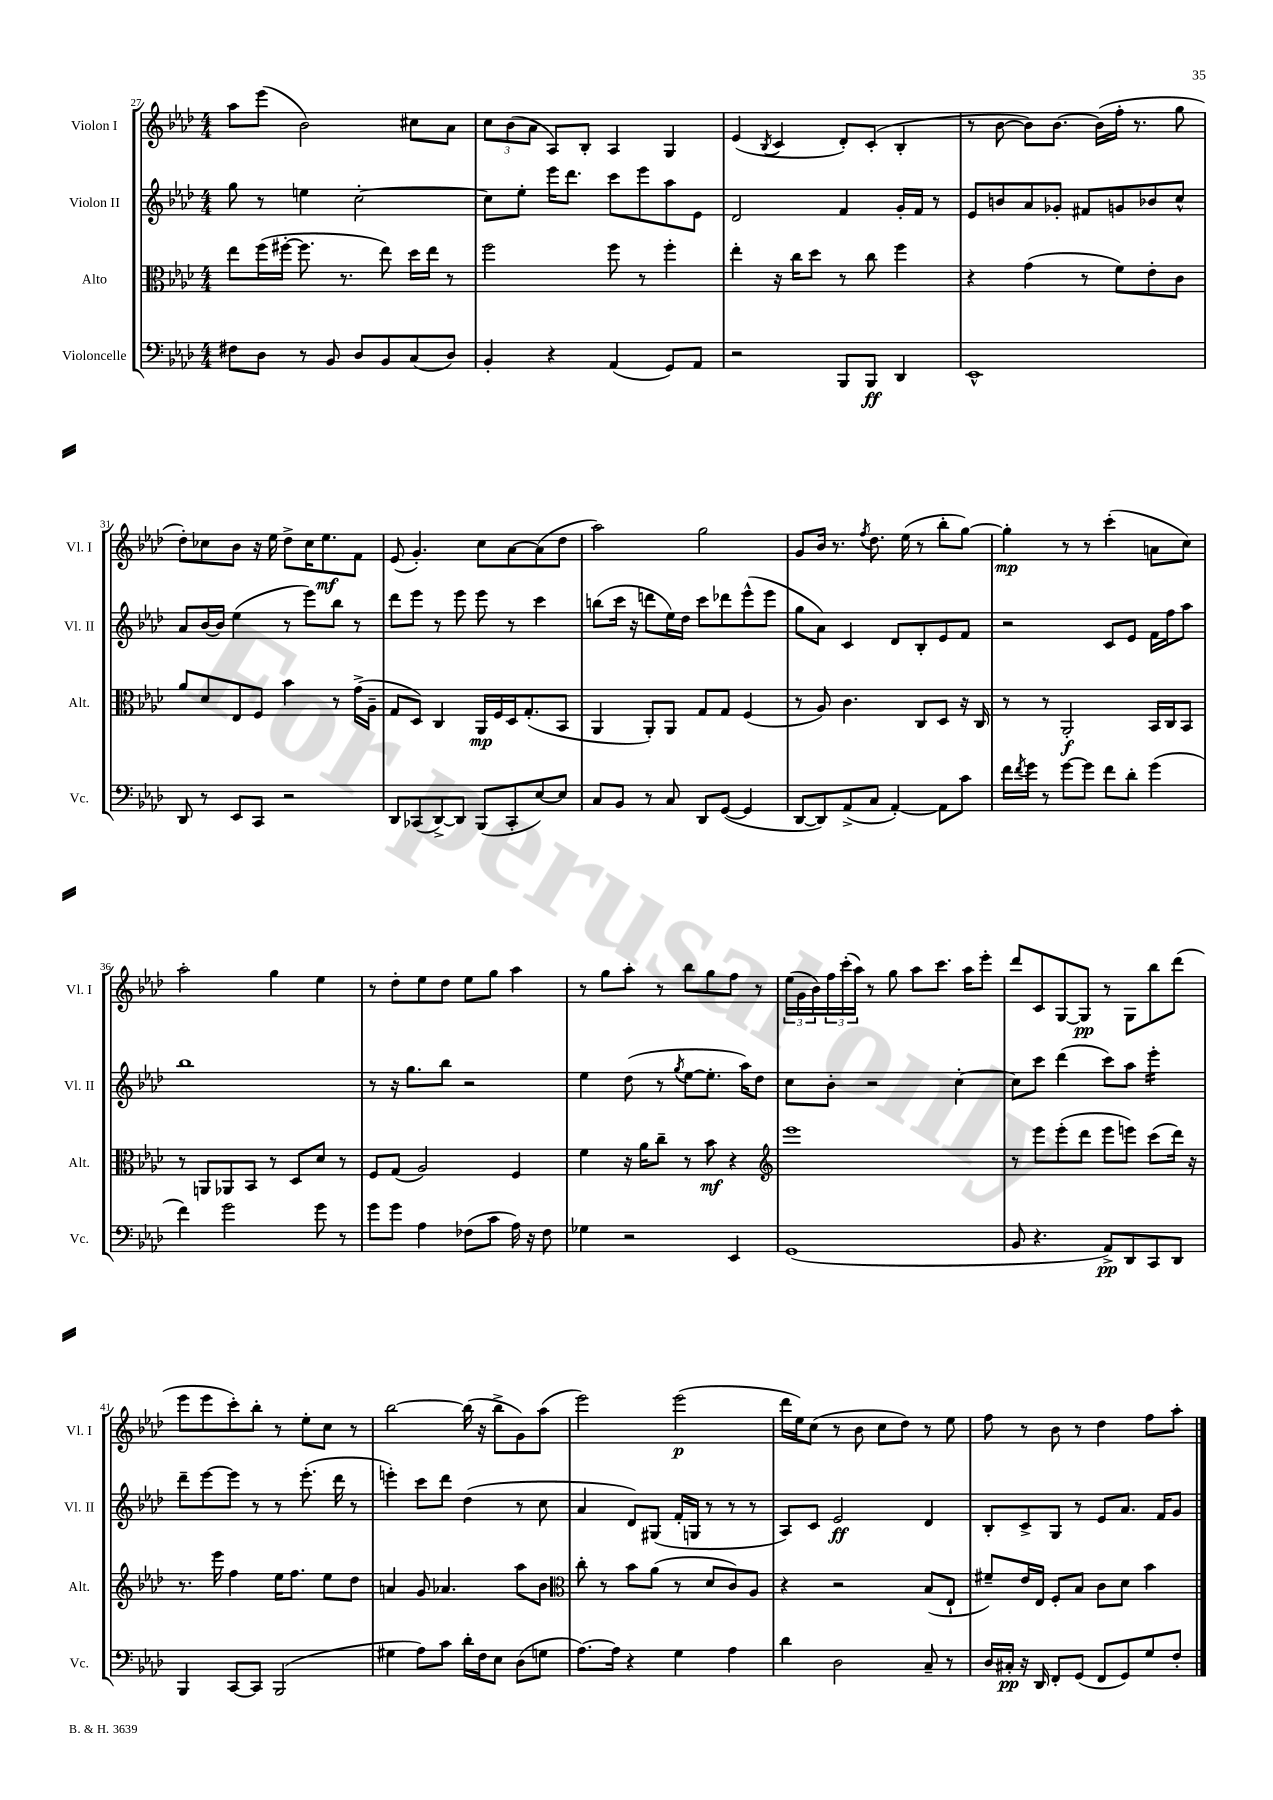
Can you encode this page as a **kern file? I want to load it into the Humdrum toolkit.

**kern	**kern	**kern	**kern
*staff4	*staff3	*staff2	*staff1
*clefF4	*clefC3	*clefG2	*clefG2
*k[b-e-a-d-]	*k[b-e-a-d-]	*k[b-e-a-d-]	*k[b-e-a-d-]
*M4/4	*M4/4	*M4/4	*M4/4
8F#	8ee-	8gg	8aa-
8D-	(16ff	8r	(8eee-
.	[16ff#'	.	.
8r	8.ff#]	4ee	2b-)
8BB-	.	.	.
.	8.r	.	.
8D-	.	[2cc'	.
8BB-	8ee-)	.	.
(8C	16dd-	.	8cc#
.	16ee-	.	.
8D-)	8r	.	8a-
=	=	=	=
4BB-'	2ff	8cc]	12cc
.	.	.	(12b-
.	.	8ee-'	.
.	.	.	12a-
4r	.	16eee-	8A-)
.	.	8.ddd-	.
.	.	.	8B-'
(4AA-	8ff	8ccc	4A-
.	8r	8eee-	.
8GG)	4ff'	8aa-	4G
8AA-	.	8e-	.
=	=	=	=
2r	4ee-'	2d-	(4e-
.	.	.	8qB-
.	16r	.	4c
.	16cc	.	.
.	8dd-	.	.
8BBB-	8r	4f	8d-')
8BBB-	8cc	.	(8c'
4DD-	4ff	16g'	4B-'
.	.	16f	.
.	.	8r	.
=	=	=	=
1EE-^^	4r	8e-	8r
.	.	8b	[8b-
.	(4g	8a-	8b-])
.	.	8g-'	[8.b-
.	8r	8f#	.
.	.	.	(16b-]
.	8f)	8g	16ff'
.	.	.	8.r
.	8e-'	8b-	.
.	8c	8cc^^	8gg
=	=	=	=
8DD-	8a-	8a-	8dd-')
8r	8d-	[16b-	8cc-
.	.	16b-]	.
8EE-	8E-	(4ee-	8b-
8CC	8F	.	16r
.	.	.	16ee-
2r	4b-	8r	8dd-^
.	.	8eee-)	16cc-
.	.	.	8.ee-
.	8r	8bb-	.
.	(16g^	8r	8f
.	16A-~	.	.
=	=	=	=
8DD-	8G	8ddd-	(8e-
(8CC-	8D-)	8eee-	4.g')
[8DD-^)	4C	8r	.
8DD-]	.	8eee-	.
(8BBB-	16AA-	8eee-	8cc
.	16F	.	.
8CC-'	16D-	8r	[8a-
.	(8.G'	.	.
[8E-)	.	4ccc	(8a-]
8E-]	8BB-	.	8dd-
=	=	=	=
8C	4AA-	(8bb	2aa-)
8BB-	.	16ccc	.
.	.	16r	.
8r	8AA-')	8ddd	.
8C	8AA-	16ee-)	.
.	.	16dd-	.
8DD-	8G	8ccc	2gg
([8GG	8G	8ddd-	.
4GG]	(4F	(8eee-^^	.
.	.	8eee-	.
=	=	=	=
[8DD-	8r	8gg	8g
8DD-])	8A-)	8a-)	16b-
.	.	.	8.r
(8AA-^	4.c	4c	.
.	.	.	8qff
8C	.	.	8.dd-
[4AA-')	.	8d-	.
.	.	.	(16ee-
.	8C	8B-'	8r
8AA-]	8D-	8e-	8bb-'
8c	16r	8f	[8gg)
.	16C	.	.
=	=	=	=
16f	8r	2r	4gg']
8qf	.	.	.
16g	.	.	.
8r	8r	.	.
[8g	2AA-'	.	8r
8g]	.	.	8r
8f	.	8c	(4ccc'
8d-'	.	8e-	.
(4g	16BB-	16f	8a
.	16C	16ff	.
.	8BB-	8aa-	8cc)
=	=	=	=
4f)	8r	1bb-	2aa-'
.	8AA	.	.
2g	8AA-	.	.
.	8BB-	.	.
.	8r	.	4gg
.	8D-	.	.
8g	8d-	.	4ee-
8r	8r	.	.
=	=	=	=
8g	8F	8r	8r
8g	(8G	16r	8dd-'
.	.	8.gg	.
4A-	2A-)	.	8ee-
.	.	8bb-	8dd-
(8F-	.	2r	8ee-
8c	.	.	8gg
16A-)	4F	.	4aa-
16r	.	.	.
8F-	.	.	.
=	=	=	=
4G-	4f	4ee-	8r
.	.	.	8gg
2r	16r	(8dd-	8aa-'
.	16a-	.	.
.	8cc~	8r	8r
.	.	8qgg	.
.	8r	[8ee-	8bb-
.	8b-	8.ee-']	8gg
4EE-	4r	.	8ff
.	.	16aa-)	.
.	.	8dd-	8r
=	=	=	=
*	*clefG2	*	*
(1GG	1eee-	8cc	(24ee-
.	.	.	24g
.	.	.	24b-)
.	.	8b-'	24ff
.	.	.	(24ccc'
.	.	.	24aa-)
.	.	2r	8r
.	.	.	8gg
.	.	.	8aa-
.	.	.	8.ccc
.	.	[4cc'	.
.	.	.	16aa-
.	.	.	8eee-'
=	=	=	=
8BB-	8r	8cc]	8ddd-
4.r	8eee-	8ccc	8c
.	(8eee-'	(4ddd-	[8G
.	8ddd-	.	8G]
8AA-^)	8eee-	8ccc)	8r
8DD-	8eee)	8aa-	8G
8CC	(8ccc	4eee-'	8bb-
8DD-	16ddd-)	.	(8ddd-
.	16r	.	.
=	=	=	=
4BBB-	8.r	8ddd-~	8eee-
.	.	[8eee-	8eee-
.	16eee-	.	.
[8CC	4ff	8eee-]	8ccc')
8CC]	.	8r	8bb-'
(2BBB-	16ee-	8r	8r
.	8.ff	.	.
.	.	(8.eee-'	8ee-'
.	8ee-	.	8cc
.	.	16ddd-	.
.	8dd-	8r	8r
=	=	=	=
4G#	4a	4eee')	[2bb-
8A-)	8g	8ccc	.
8c	4.a-	8ddd-	.
16d-'	.	(4dd-	(16bb-]
16F	.	.	16r
8E-	.	.	8bb-^
(8D-	8aa-	8r	8g)
8G	8b-	8cc	(8aa-
=	=	=	=
*	*clefC3	*	*
[8.A-)	8cc'	4a-	2eee-)
.	8r	.	.
16A-]	.	.	.
4r	8b-	8d-)	.
.	(8a-	(8G#	.
4G	8r	16f'	(2eee-
.	.	16G	.
.	8d-	8r	.
4A-	8c)	8r	.
.	8A-	8r	.
=	=	=	=
4d-	4r	8A-)	16ddd-
.	.	.	16ee-)
.	.	8c	(8cc
2D-	2r	2e-	8r
.	.	.	8b-
.	.	.	8cc
.	.	.	8dd-)
8C~	(8B-	4d-	8r
8r	8E-`	.	8ee-
=	=	=	=
16D-	8f#~)	8B-'	8ff
16C#'	.	.	.
16r	16e-	8c^	8r
16DD-	16E-	.	.
8FF'	8F'	8G	8b-
(8GG	8B-	8r	8r
8FF	8c	8e-	4dd-
8GG)	8d-	8.a-	.
8G	4b-	.	8ff
.	.	16f	.
8F'	.	8g	8aa-'
==	==	==	==
*-	*-	*-	*-
